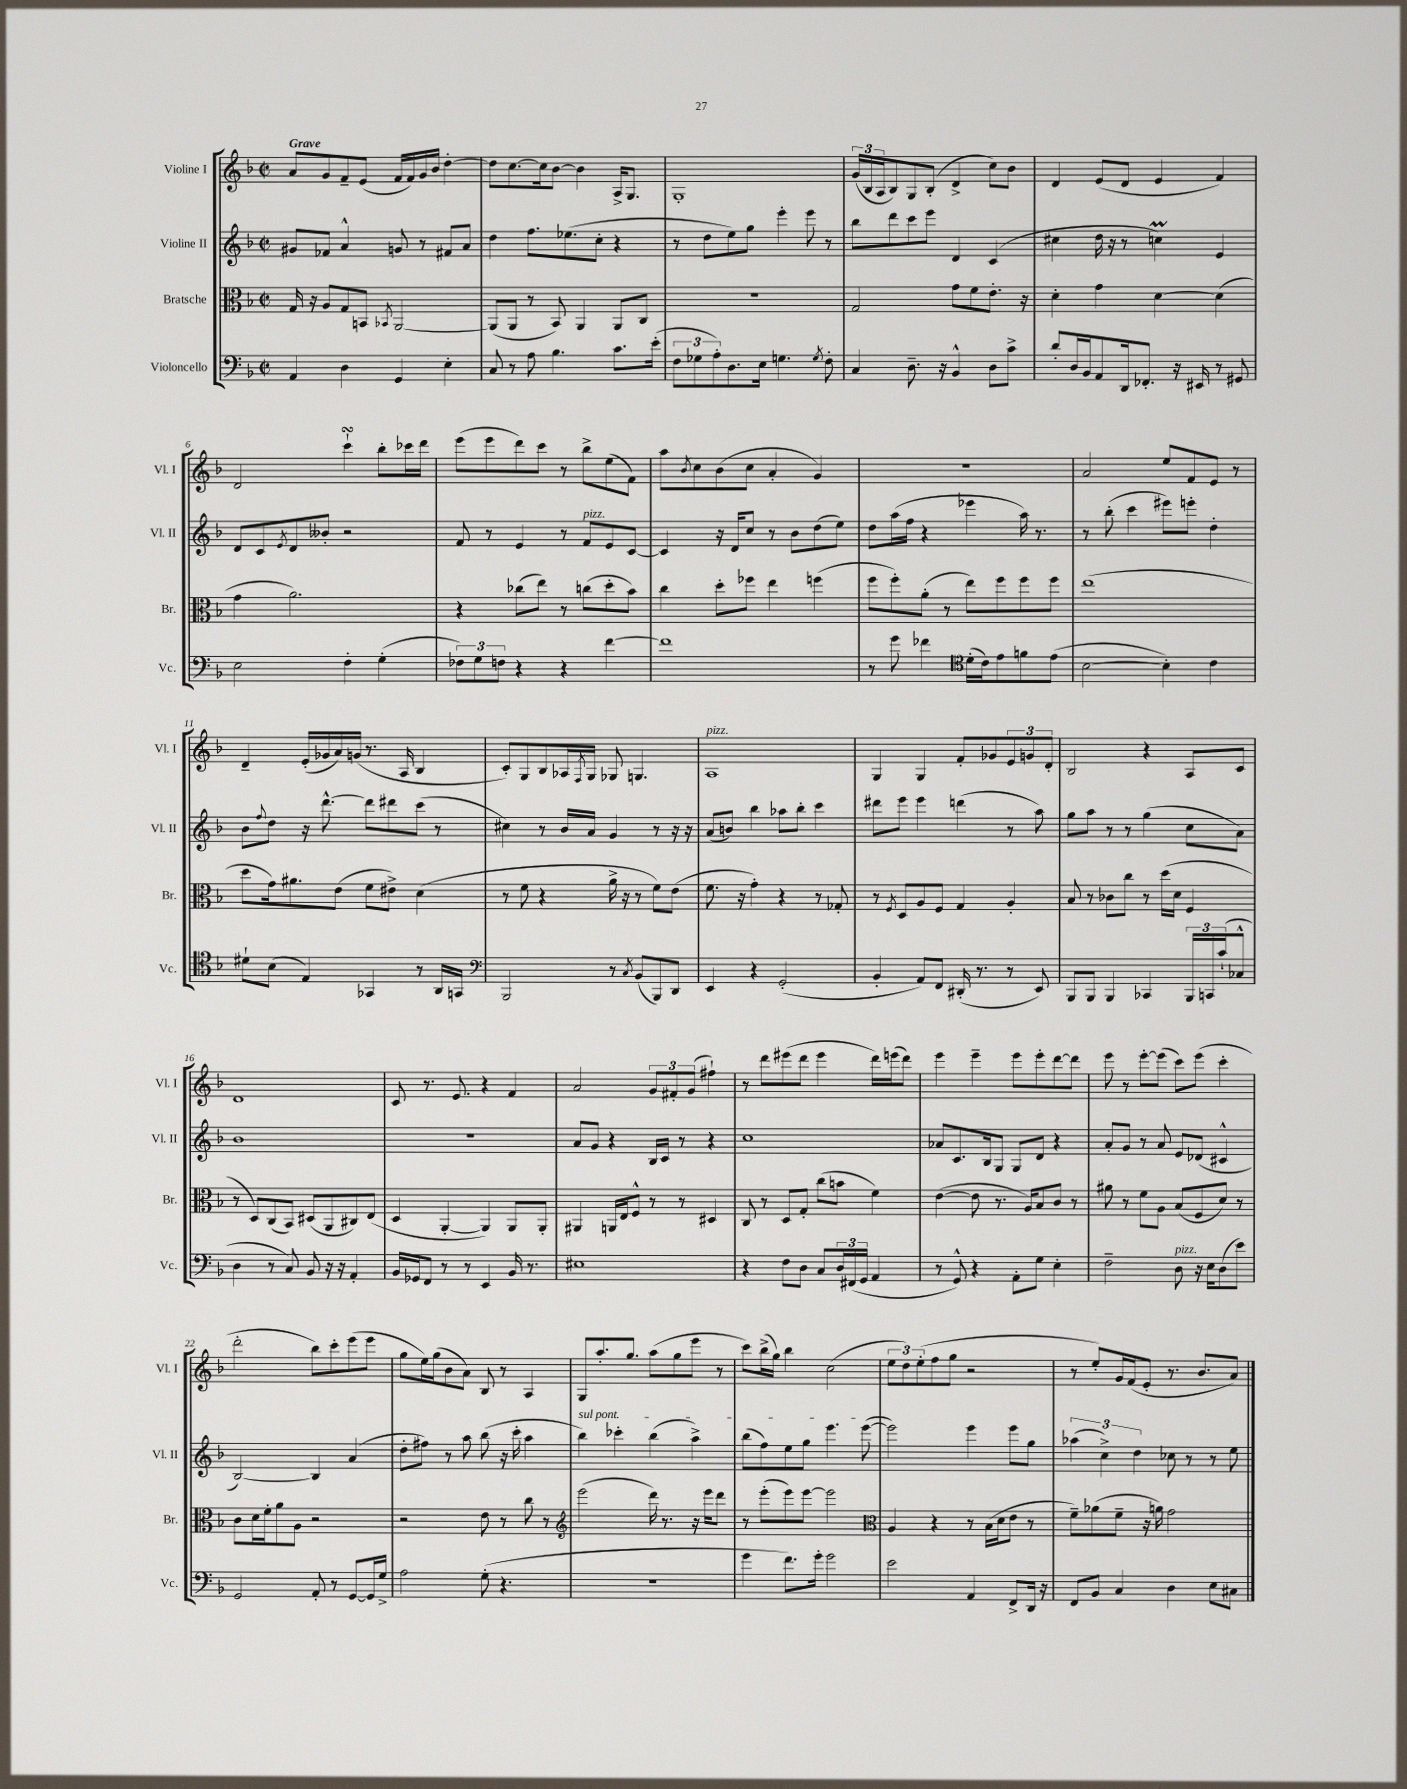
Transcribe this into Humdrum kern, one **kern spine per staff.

**kern	**kern	**kern	**kern
*staff4	*staff3	*staff2	*staff1
*clefF4	*clefC3	*clefG2	*clefG2
*k[b-]	*k[b-]	*k[b-]	*k[b-]
*M2/2	*M2/2	*M2/2	*M2/2
*met(c|)	*met(c|)	*met(c|)	*met(c|)
4AA	16G	8g#	8a
.	16r	.	.
.	8A	8f-	8g
4D	8G	4a^^	8f~
.	8BB	.	(8e
.	8qBB-	.	.
4GG	[2AA	8g	16f
.	.	.	16f)
.	.	8r	16g
.	.	.	16b-
4E'	.	8f#	[4dd'
.	.	8a	.
=	=	=	=
8C	(8AA]	4dd	8dd]
8r	8AA	.	[8.cc
8A	8r	8.ff	.
.	.	.	16cc]
4.B-	8BB-)	.	[8b-
.	.	(8.ee-	.
.	4AA	.	4b-]
.	.	8cc'	.
8.c	8AA	4r	16A^
.	.	.	8.G
.	8C	.	.
(16e'	.	.	.
=	=	=	=
12F	1r	8r	1G'
12G-	.	.	.
.	.	8dd	.
12A')	.	.	.
8.D	.	8ee)	.
.	.	8gg	.
16E	.	.	.
4.G	.	4eee'	.
.	.	8eee	.
8qG	.	.	.
8F'	.	8r	.
=	=	=	=
4C	2G	8bb-	(24g
.	.	.	24B-
.	.	.	24A
.	.	8ddd	8B-)
8.D~	.	8ccc	8G
.	.	8eee	(8B-'
16r	.	.	.
4BB-^^	8g	4d	4d^
.	8f	.	.
8D	8.e'	(4c	8cc)
8c^	.	.	8b-
.	16r	.	.
=	=	=	=
8d'	4d'	4cc#	4d
16D	.	.	.
16BB-	.	.	.
8AA	4g	16dd	(8e
.	.	16r	.
16DD	.	8r	8d
8.FF-'	.	.	.
.	[4d	4cc)	4e
16r	.	.	.
16EE#	.	.	.
8r	(4d]	4e	4f)
8GG#	.	.	.
=	=	=	=
2E	4g	8d	2d
.	.	8c	.
.	.	8qe	.
.	2.a)	8d	.
.	.	8b--'	.
4F'	.	2r	4ccc`
(4G'	.	.	8bb-'
.	.	.	16ccc-
.	.	.	16ddd
=	=	=	=
12F-)	4r	8f	(8eee
12G	.	.	.
.	.	8r	8eee
12F	.	.	.
4r	(8cc-	4e	8ddd)
.	8ee)	.	8ccc
4r	8r	8r	8r
.	(8cc	8f	8bb-^
[4f	8dd'	8e	(8ee
.	8b-)	[8c	8f)
=	=	=	=
1f]	4cc	4c]	8aa
.	.	.	8qb-
.	.	.	8cc
.	8dd'	16r	(8b-
.	.	16d	.
.	8ff-	8cc	8cc
.	4ee	8r	4a'
.	.	8b-	.
.	(4ff	(8dd	4g)
.	.	8ee)	.
=	=	=	=
8r	8ff	8dd	1r
8g	8ff')	(16aa	.
.	.	16ff	.
4f-	(8a'	4r	.
.	8r	.	.
*clefC4	*	*	*
(16d'	8ee)	4eee-	.
16c)	.	.	.
8e	8ff	.	.
8f	8ff	16aa)	.
.	.	8.r	.
(8e	8ff	.	.
=	=	=	=
[2B-	(1ee	8r	2a
.	.	(8bb-'	.
.	.	4ccc	.
4B-'])	.	8eee#)	8ee
.	.	8eee'	8f
4c	.	4dd'	8e
.	.	.	8r
=	=	=	=
8d#`	8dd	8b-	4d~
.	.	8qqff	.
(8B-	16g)	8dd	.
.	8.a#	.	.
4E)	.	16r	(16e'
.	.	[8.ddd^^	16g-
.	(8e	.	16a)
.	.	.	(16g
4GG-	8f	8ddd]	8.r
.	8e#^)	8ddd#	.
.	.	.	16A
8r	(4d	(8ccc	4B-
16AA	.	8r	.
16GG	.	.	.
=	=	=	=
*clefF4	*	*	*
2BBB-	8r	4cc#)	8c')
.	8f	.	8G
.	4r	8r	8B-
.	.	16b-	16A-
.	.	.	8qF
.	.	16a	16G
8r	16a^	4g	8G-
.	16r	.	.
8qC	.	.	.
(8BB-	8r	.	4.G
8BBB-)	8f)	8r	.
8DD	(8e	16r	.
.	.	16r	.
=	=	=	=
4EE	8.f	(8a	1A
.	.	8b)	.
.	16r	.	.
4r	4g')	4bb-	.
(2GG'	4r	8aa-	.
.	.	8bb-'	.
.	8r	4ccc	.
.	8G-'	.	.
=	=	=	=
4BB-'	8r	8ddd#	4G
.	8qF	.	.
.	8D	8eee	.
8AA)	8A	4eee	4G
8FF	8F	.	.
(16DD#'	4G	(4ddd	8f'
8.r	.	.	.
.	.	.	8g-
8r	4A'	8r	12e
.	.	.	12g
8EE)	.	8aa)	.
.	.	.	12d'
=	=	=	=
8BBB-	8B-	8gg	2B-
8BBB-	8r	8aa	.
4BBB-	8c-	8r	.
.	8cc	8r	.
4CC-	8r	(4gg	4r
.	(16dd	.	.
.	16d	.	.
24BBB-	4F	8cc	8A
24CC	.	.	.
(24c`	.	.	.
8C-^^	.	8a)	8c
=	=	=	=
4D	8r	1b-	1d
.	8D)	.	.
8r	(8C	.	.
8C)	8BB-)	.	.
8BB-	(8D#	.	.
16r	8AA	.	.
16r	.	.	.
4AA'	8C#)	.	.
.	(8E	.	.
=	=	=	=
16BB-	4D	1r	8c
16GG-	.	.	.
8FF	.	.	8.r
8r	[4AA'	.	.
.	.	.	8.e
8r	.	.	.
4EE	4AA])	.	4r
16BB-	8AA	.	4f
8.r	.	.	.
.	8AA'	.	.
=	=	=	=
1E#	4AA#	8a	2a
.	.	8g	.
.	16AA	4r	.
.	16E	.	.
.	8F^^	.	.
.	8r	16B-	12g
.	.	16c	.
.	.	.	12f#'
.	8r	8r	.
.	.	.	(12g
.	4D#	4r	4ff#`)
=	=	=	=
4r	8C	1cc	8r
.	8r	.	8ddd
8F	8D	.	(8eee#
8D	8G'	.	8ddd
8C	(8cc	.	4eee#
24D	8b	.	.
(24FF#	.	.	.
24GG	.	.	.
4AA	4f)	.	16ddd)
.	.	.	(16eee
.	.	.	8ddd)
=	=	=	=
8r	([4e	8a-	4eee
8GG^^)	.	8.c	.
4r	8e]	.	4eee~
.	.	16B-	.
.	8.r	8G	.
8AA'	.	8G	8eee
.	16A)	.	.
8G	8B-	8d	8eee'
4E'	8c	4r	[8ddd
.	8r	.	8ddd]
=	=	=	=
2F~	8a#	8a'	8eee
.	8r	8g	8r
.	8f	8r	[8eee'
.	8A	8a	(8eee]
8D	(8B-	8e	8ccc)
16r	8F	(8d-	(8eee
16E	.	.	.
(8D	8d)	4c#^^	4ccc'
8e)	8r	.	.
=	=	=	=
2GG	8c	[2B-)	2ddd'
.	16d	.	.
.	16f'	.	.
.	8a	.	.
.	8A	.	.
8AA'	2r	4B-]	8bb-)
8r	.	.	8ccc'
[8GG	.	(4a	(8eee
16GG]	.	.	8eee
16G^	.	.	.
=	=	=	=
2A	2r	8dd'	8gg
.	.	8ff#)	16ee)
.	.	.	(16gg
.	.	8r	8b-
.	.	8aa	8a)
(8G'	8e	(8bb-	8B-
4.r	8r	16r	8r
.	.	16ccc'	.
.	8cc	4aa	4A
.	8r	.	.
=	=	=	=
*	*clefG2	*	*
1r	(2eee	4bb-)	8G
.	.	.	8.aa'
.	.	4ccc-'	.
.	.	.	8.gg
.	16ddd)	(4bb-	(8aa
.	8.r	.	.
.	.	.	8gg
.	16r	4aa^)	8eee
.	16eee	.	.
.	8ddd	.	8r
=	=	=	=
4g	8r	(8bb-	8ccc)
.	(8eee'	8ff)	(16bb-^
.	.	.	16gg)
8.f)	8eee)	8ee	4bb-
.	[8eee	8gg	.
16g'	.	.	.
2g	2eee]	4.eee	(2cc
.	.	([8eee	.
=	=	=	=
*	*clefC3	*	*
2e	4A	2eee])	12ee
.	.	.	12dd)
.	.	.	(12ee'
.	4r	.	8ff
.	.	.	8gg
4AA	8r	4eee	2r
.	(16B-	.	.
.	16d	.	.
8FF^	8e	8eee	.
16DD	8r	8gg	.
16r	.	.	.
=	=	=	=
8FF	8f~)	(6aa-	8r
8BB-	(8a-	.	8ee')
.	.	6cc^)	.
4C	8f~	.	16g
.	.	.	(16f
.	.	6dd	.
.	16r	.	8e'
.	16a)	.	.
4D	2g	8cc-	8.r
.	.	8r	.
.	.	.	8.b-
8E	.	8r	.
8C#	.	8ee	8a)
==	==	==	==
*-	*-	*-	*-
